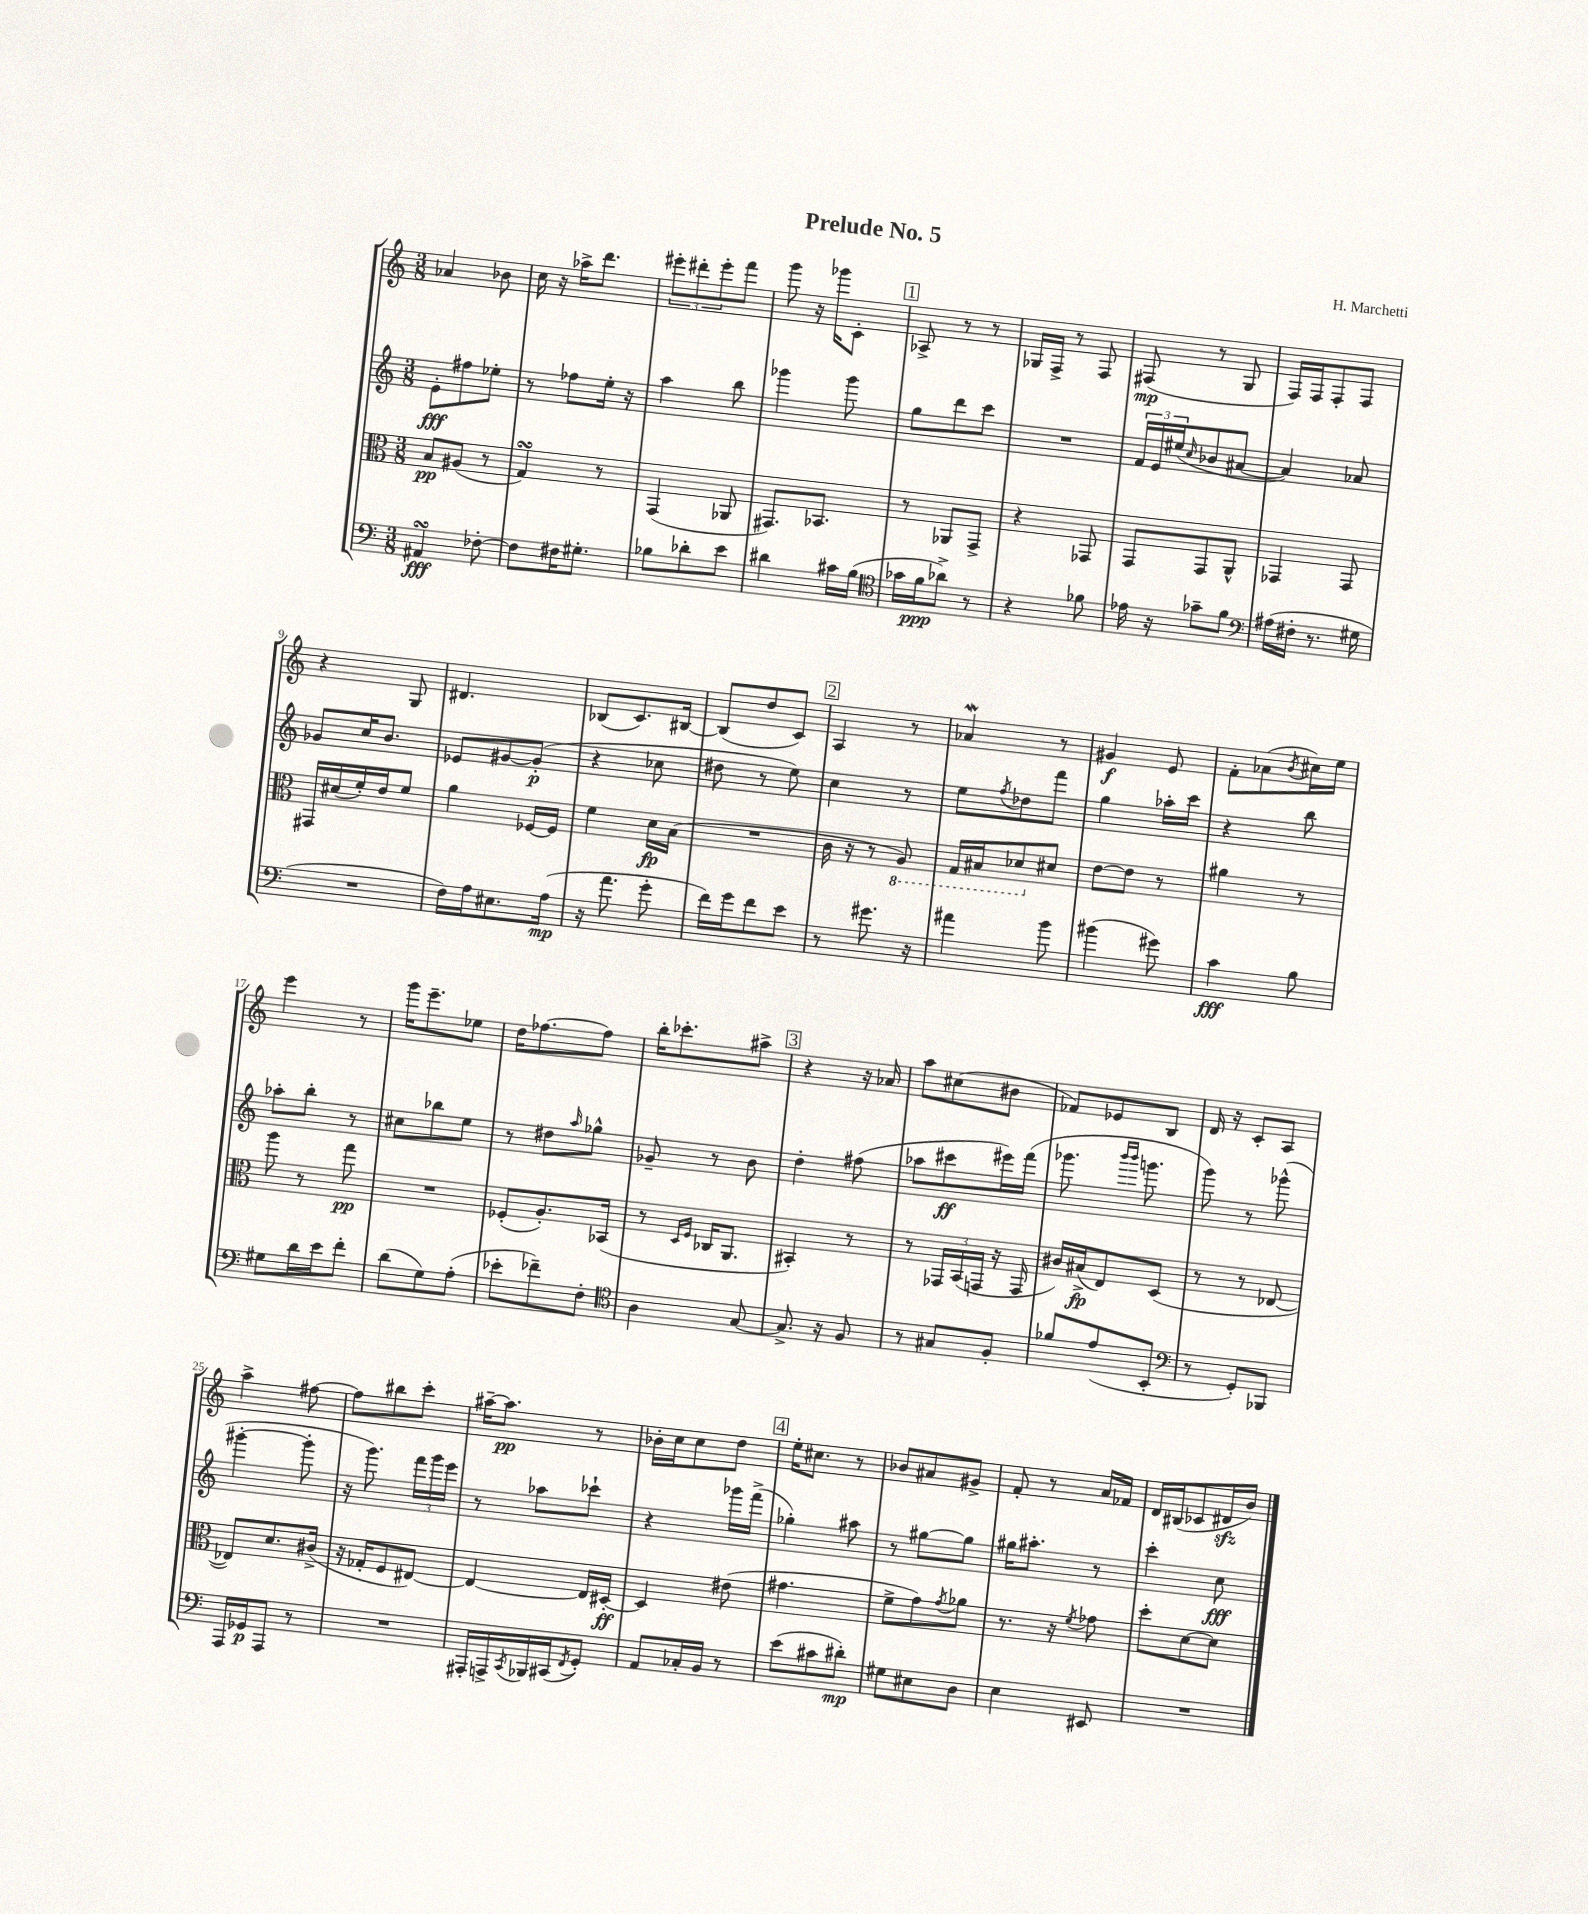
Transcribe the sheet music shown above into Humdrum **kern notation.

**kern	**kern	**kern	**kern
*staff4	*staff3	*staff2	*staff1
*clefF4	*clefC3	*clefG2	*clefG2
*k[]	*k[]	*k[]	*k[]
*M3/8	*M3/8	*M3/8	*M3/8
4AA#	8B	8e'	4a-
.	(8A#	8ff#	.
[8F-'	8r	8ee-'	8b-
=	=	=	=
8F-]	4G)	8r	16cc
.	.	.	16r
16F#	.	8ff-	16aa-^
8.G#'	.	.	8.ddd
.	8r	16ee'	.
.	.	16r	.
=	=	=	=
8B-	(4GG	4aa	12eee#'
.	.	.	12ddd#'
8d-'	.	.	.
.	.	.	12eee#'
8e	8AA-	8bb	8fff
=	=	=	=
4d#	8.GG#)	4ggg-	8ggg
.	.	.	16r
.	8.BB-	.	16ggg-
16c#	.	8ggg-	8c'
(16B	.	.	.
=	=	=	=
*clefC4	*	*	*
16g-	8r	8gg	8A-^
16f	.	.	.
8a-^)	8AA-	8ddd	8r
8r	8GG^	8ccc	8r
=	=	=	=
4r	4r	4.r	16G-
.	.	.	16F^
.	.	.	8r
8f-	8GG-	.	8F
=	=	=	=
16e-	8GG	24f	(8F#
.	.	24e	.
16r	.	.	.
.	.	(24ee#	.
.	.	16qqcc	.
8g-~	8GG	8b-	8r
8f	8AA^^	[8a#	8G
=	=	=	=
*clefF4	*	*	*
(16A#	4GG-	4a#])	16F)
16F#'	.	.	16F
8.r	.	.	8F'
.	8GG-	8a-	8F
16G#	.	.	.
=	=	=	=
4.r	16GG#	8g-	4r
.	(16d#	.	.
.	16f')	16cc	.
.	16e	8.b	.
.	8f	.	8G
=	=	=	=
16F)	4a	8e-	4.d#
16A	.	.	.
8.E#	.	[8g#	.
.	[16F-	(8g#']	.
(16A	16F-]	.	.
=	=	=	=
16r	4f	4r	(8B-
8.a	.	.	.
.	.	.	8.c)
8g'	16d	8cc-	.
.	(16B	.	[16B#
=	=	=	=
16f)	4.r	8dd#	(8B#]
16g	.	.	.
8f	.	8r	8dd
8e	.	8ee)	8c)
=	=	=	=
8r	16c	4cc	4A
.	16r	.	.
8.g#	8r	.	.
.	8AA)	8r	8r
16r	.	.	.
=	=	=	=
4a#	16GG	8ee	4a-
.	16BB#	.	.
.	.	8qff	.
.	8D-	8dd-	.
8b	8d#	8fff	8r
=	=	=	=
(4b#	[8e	4gg	4g#
.	8e]	.	.
8g#)	8r	16aa-'	8e
.	.	16ccc	.
=	=	=	=
4c	4a#	4r	8f'
.	.	.	(8a-
.	.	.	8qb
8B	8r	8bb	16cc#)
.	.	.	16ee
=	=	=	=
8G#	8aa	8aa-'	4eee
16d	8r	8bb'	.
16e	.	.	.
8f'	8gg	8r	8r
=	=	=	=
(8d	4.r	8cc#	16ggg
.	.	.	8.eee~
8G)	.	8bb-	.
(8A'	.	8ee	8ee-
=	=	=	=
8e-'	(8F-'	8r	16dd
.	.	.	[8.ff-
8f-~)	8.A')	8dd#	.
.	.	16qqaa	.
8F'	.	8gg-^^	8ff-]
.	(16BB-	.	.
=	=	=	=
*clefC4	*	*	*
4A	8r	8g-~	16bb'
.	.	.	8.ccc-'
.	16qqD	.	.
.	16qqF	.	.
.	16C-	8r	.
.	8.AA	.	.
[8G	.	8b	8aa#^
=	=	=	=
8.G^]	4BB#')	4dd'	4r
16r	.	.	.
8F	8r	(8ff#	16r
.	.	.	16a-
=	=	=	=
8r	8r	8aa-	8aa
8G#	24GG-	8ccc#	(8cc#
.	(24BB	.	.
.	24GG	.	.
8F'	16r	16eee#)	8b#
.	16GG	(16fff	.
=	=	=	=
8f-	16c#)	8.ggg-	8f-)
.	(16B#^	.	.
(8e	8E)	.	8e-
.	.	16qqbbb	.
.	.	16qqbbb	.
.	.	8.ggg	.
8BB'	(8D	.	8B
=	=	=	=
*clefF4	*	*	*
8r	8r	8ggg)	16d
.	.	.	16r
8GG')	8r	8r	8c'
8BBB-	[8E-	(8ggg-^^	8A
=	=	=	=
16AAA	8E-])	[4ggg#'	4aa^
16GG-	.	.	.
8AAA	8.d	.	.
8r	.	8ggg#']	[8ff#
.	(16c#^	.	.
=	=	=	=
4.r	16r	16r	8ff#]
.	16G-'	8.ggg)	.
.	8F	.	8bb#
.	[8E#)	24fff	8ccc'
.	.	24ggg	.
.	.	24eee	.
=	=	=	=
16AAA#'	4E#_	8r	[16aa#~
16AAA^	.	.	8.aa#]
8qCC	.	.	.
16BBB-	.	8aa-	.
(16CC#	.	.	.
8qFF	.	.	.
8GG')	16E#]	8ccc-`	8r
.	[16D#'	.	.
=	=	=	=
8AA	4D#]	4r	16b-'
.	.	.	16cc
16C-'	.	.	8cc
16BB	.	.	.
8r	(8e#	16ggg-	8dd
.	.	(16fff^	.
=	=	=	=
(8e	4.g#	4gg-')	16ee'
.	.	.	8.cc#
8c#	.	.	.
8d#')	.	8aa#	8r
=	=	=	=
8G#	8f^	8r	8b-
8E#	8g)	[8gg#	8a#
.	8qg	.	.
8D	8a-	8gg#]	8g#^
=	=	=	=
4E	8.r	16gg#	8f'
.	.	8.aa#'	.
.	.	.	8r
.	16r	.	.
.	8qf	.	.
8EE#	8g-	8r	16a
.	.	.	16f-
=	=	=	=
4.r	8dd'	4ccc'	16d
.	.	.	(16B#
.	[8d	.	8c-
.	8d]	8cc	16d#
.	.	.	16b)
==	==	==	==
*-	*-	*-	*-
